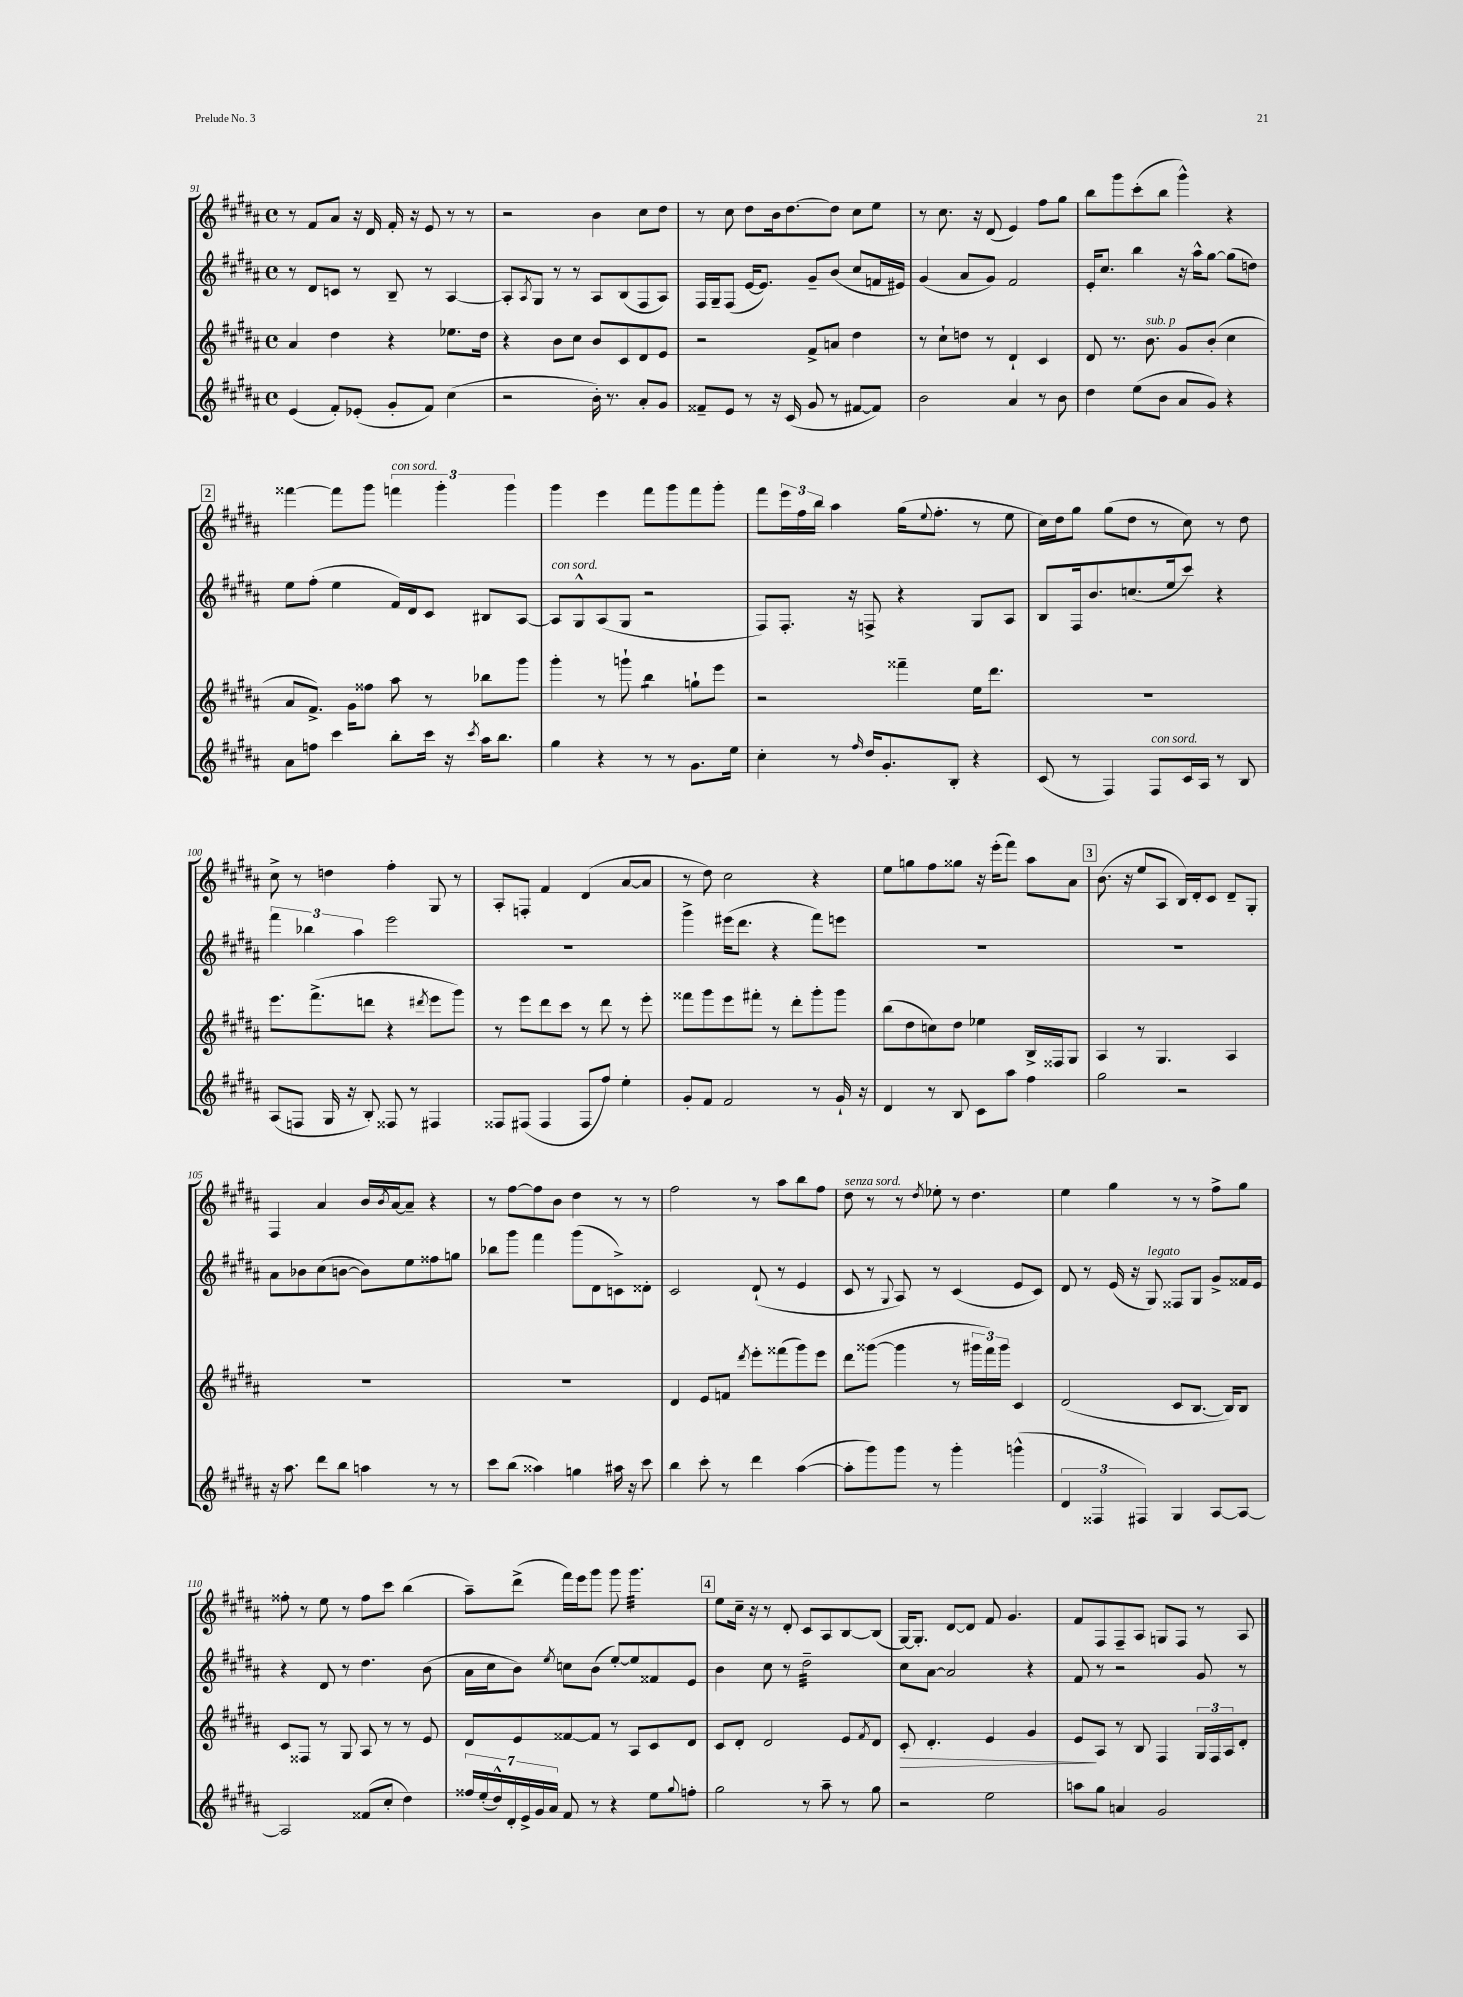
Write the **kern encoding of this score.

**kern	**kern	**kern	**kern
*staff4	*staff3	*staff2	*staff1
*clefG2	*clefG2	*clefG2	*clefG2
*k[f#c#g#d#a#]	*k[f#c#g#d#a#]	*k[f#c#g#d#a#]	*k[f#c#g#d#a#]
*M4/4	*M4/4	*M4/4	*M4/4
*met(c)	*met(c)	*met(c)	*met(c)
(4e/	4a#/	8r	8r
.	.	8d#/L	8f#/L
8f#'/L)	4dd#\	8c/J	8a#/J
(8e-'/J	.	8r	16r
.	.	.	16d#/
8g#'/L	4r	8B~/	16f#'/
.	.	.	16r
8f#/J)	.	8r	8e/
(4cc#\	8.ee-\L	[4A#/	8r
.	.	.	8r
.	16dd#\Jk	.	.
=	=	=	=
2r	4r	8A#'/]L	2r
.	.	8qA#/	.
.	.	8G#/J	.
.	8b\L	8r	.
.	8cc#\J	8r	.
16b'\)	8b/L	8A#/L	4b\
8.r	.	.	.
.	8c#/	(8B/	.
8a#'/L	8d#/	8F#/	8cc#\L
8g#/J	8e/J	8A#/J)	8dd#\J
=	=	=	=
8f##~/L	2r	16F#/LL	8r
.	.	16G#~/J	.
8e/J	.	(8F#/J	8cc#\
8r	.	[16e/LK	8dd#\L
.	.	8.e/]J)	.
16r	.	.	16b\k
(16c#/	.	.	[8.dd#\
8g#/	8f#^/L	8g#~/L	.
8r	8a/J	(8b/J	8dd#\]J
[8f#/L	4dd#\	8cc#/L	8cc#\L
8f#/]J)	.	16f/L	8ee\J
.	.	16e#/JJ)	.
=	=	=	=
2b\	8r	(4g#/	8r
.	8cc#`\L	.	8.cc#\
.	8dd\J	8a#/L	.
.	.	.	16r
.	8r	8g#/J)	(8d#/
4a#/	4d#`/	2f#/	4e/)
8r	4c#/	.	8ff#\L
8b\	.	.	8gg#\J
=	=	=	=
4dd#\	8d#/	16e'/LK	8bb\L
.	.	8.cc#/J	.
.	8.r	.	8ggg#\
(8ee\L	.	4bb\	(8ccc#'\
.	8.b\	.	.
8b\J	.	.	8bb\J
8a#/L	8g#/L	16r	4ggg#^^\)
.	.	16aa#^^\LK	.
8g#/J)	(8b'/J	[8gg#\J	.
4r	4cc#\	(8gg#\]L	4r
.	.	8dd\J)	.
=	=	=	=
8a#\L	8a#/L	8ee\L	[4fff##\
8ff\J	8.f#^/J)	(8ff#'\J	.
4ccc#\	.	4ee\	8fff##\]L
.	16g#\LK	.	.
.	8ff##\J	.	8ggg#\J
8bb'\L	8aa#\	16f#/LL)	6fff\
.	.	16d#/J	.
16ccc#\Jk	8r	8c#/J	.
.	.	.	6ggg#'\
16r	.	.	.
8qccc#/	.	.	.
16aa#\LK	8bb-\L	8B#/L	.
8.bb\J	.	.	.
.	.	.	6ggg#\
.	8ggg#\J	[8A#/J	.
=	=	=	=
4gg#\	4ggg#'\	8A#/]L	4ggg#\
.	.	8G#^^/	.
4r	8r	(8A#/	4eee\
.	8ggg`\	8G#/J	.
8r	4bb\	2r	8fff#\L
8r	.	.	8ggg#\
8.g#\L	8gg`\L	.	8fff#\
.	8eee\J	.	8ggg#'\J
16ee\Jk	.	.	.
=	=	=	=
4cc#'\	2r	8F#/L)	8fff#\L
.	.	8.F#'/J	24eee\L
.	.	.	24ff#\
.	.	.	24bb\JJ
8r	.	.	4aa#\
.	.	16r	.
16qqff#/	.	.	.
16dd#/LK	.	8F^/	.
8.g#'/	.	.	.
.	4fff##~\	4r	(16gg#\LK
.	.	.	8qqee/
.	.	.	8.ff#'\J
8B'/J	.	.	.
4r	16ee\LK	8G#/L	8r
.	8.ddd#\J	.	.
.	.	8A#/J	8ee\
=	=	=	=
(8c#/	1r	8B/L	16cc#\LL)
.	.	.	16dd#\J
8r	.	16F#/k	8gg#\J
.	.	8.b/	.
4F#/)	.	.	(8gg#\L
.	.	(8.cc/	8dd#\J
8F#/L	.	.	8r
.	.	16ee/k	.
16c#/L	.	8ccc#/J)	8cc#\)
16A#/JJ	.	.	.
8r	.	4r	8r
8B/	.	.	8dd#\
=	=	=	=
(8A#/L	8.eee\L	6fff#\	8cc#^\
8F/J	.	.	8r
.	.	6bb-\	.
.	(8.fff#^\	.	.
16G#/	.	.	4dd\
16r	.	.	.
.	.	6aa#\	.
8B'/)	8ddd\J	.	.
8F##/	4r	2eee\	4ff#'\
8r	.	.	.
.	8qddd#/	.	.
4F#/	8eee\L	.	8G#/
.	8ggg#\J)	.	8r
=	=	=	=
8F##/L	8r	1r	8A#'/L
(8F#/J	8eee\L	.	8F'/J
4F#/	8ddd#\	.	4f#/
.	8ccc#\J	.	.
8F#/L	8r	.	(4d#/
8ff#/J)	8ddd#\	.	.
4ee'\	8r	.	[8a#/L
.	8eee'\	.	8a#/]J
=	=	=	=
8g#'/L	8fff##\L	4ggg#^\	8r
8f#/J	8ggg#\	.	8dd#\)
2f#/	8eee\	(16eee#\LK	2cc#\
.	.	8.ddd#\J	.
.	8fff#'\J	.	.
.	8r	4r	.
.	8ddd#'\L	.	.
8r	8ggg#'\	8fff#\L)	4r
16g#`/	8ggg#\J	8eee\J	.
16r	.	.	.
=	=	=	=
4d#/	(8bb\L	1r	8ee\L
.	8dd#\	.	8gg\
8r	8cc\)	.	8ff#\
8B/	8dd#\J	.	8gg##\J
8c#\L	4ee-\	.	16r
.	.	.	(16eee'\LK
8aa#\J	.	.	8fff#\J)
4ff#\	16B^/LL	.	8aa#\L
.	16F##/J	.	.
.	8G#/J	.	8a#\J
=	=	=	=
2gg#\	4A#/	1r	(8.b\
.	.	.	16r
.	8r	.	8ee/L
.	4.G#/	.	8A#/J
2r	.	.	16B/LL)
.	.	.	16d#'/J
.	.	.	8c#/J
.	4A#/	.	8d#~/L
.	.	.	8G#'/J
=	=	=	=
16r	1r	8a#\L	4F#/
8.aa#\	.	.	.
.	.	8b-\	.
8ddd#\L	.	(8cc#\	4a#/
8bb\J	.	[8b\J	.
4aa\	.	8b\]L)	16b/LL
.	.	.	8qb/
.	.	.	[16a#/J
.	.	8ee\	8a#~/]J
8r	.	8ff##\	4r
8r	.	8gg\J	.
=	=	=	=
8ccc#\L	1r	8bb-\L	8r
(8bb\J	.	8ggg#\J	[8ff#\L
4aa##\)	.	4fff#\	8ff#\]
.	.	.	8b\J
4gg\	.	(8ggg#\L	4dd#\
.	.	8d#\	.
16aa#\	.	8c^\)	8r
16r	.	.	.
8ccc#\	.	8d##'\J	8r
=	=	=	=
4bb\	4d#/	2c#/	2ff#\
8ccc#'\	8e/L	.	.
8r	8f/J	.	.
.	8qddd#/	.	.
4ddd#\	8eee'\L	(8d#`/	8r
.	(8fff##\	8r	8aa#\L
([4aa#\	8ggg#\)	4e/	8bb\
.	8eee\J	.	8ff#\J
=	=	=	=
8aa#'\]L	8ddd#\L	8c#/	8dd#\
8ggg#\)	([8ggg##\J	8r	8r
.	.	8qqG#/	.
8ggg#\J	4ggg##\]	8A#/)	8r
.	.	.	8qdd#/
8r	.	8r	8ee-'\
4ggg#'\	8r	(4c#/	8r
.	24ggg#\LL	.	4.dd#\
.	24fff#\)	.	.
.	24ggg#\JJ	.	.
(4ggg^^\	4c#/	8e/L	.
.	.	8c#/J)	.
=	=	=	=
6d#/	(2d#/	8d#/	4ee\
.	.	8r	.
6F##/	.	.	.
.	.	(16e/	4gg#\
.	.	16r	.
6F#/)	.	.	.
.	.	8G#/)	.
4G#/	8c#/L	8F##/L	8r
.	[8.B/J	8G#/J	8r
[8A#/L	.	8g#^/L	8ff#^\L
.	16B/]LK)	.	.
8A#/_J	8B/J	16f##/L	8gg#\J
.	.	16e/JJ	.
=	=	=	=
2A#/]	8c#/L	4r	8ff##'\
.	8F##/J	.	8r
.	8r	8d#/	8ee\
.	8G#/	8r	8r
(8f##/L	8A#/	4.dd#\	8ff##\L
8cc#'/J	8r	.	8ccc#\J
4dd#\)	8r	.	(4bb\
.	8e/	(8b\	.
=	=	=	=
28ff##/LL	8d#/L	16a#\LL	8aa#~\L)
(28ee'/	.	.	.
.	.	16cc#\J	.
28dd#^^/)	.	.	.
28d#'/	.	.	.
.	8e/	8b\J)	(8ddd#^\J
28e^/	.	.	.
28g#/	.	.	.
28a#/JJ	.	.	.
.	.	8qee/	.
8f#/	[8f##/	8cc\L	16fff#\LL)
.	.	.	16eee\J
8r	8f##/]J	(8b\J	8ggg#\J
4r	8r	[8ee'/L)	8ggg#\
.	8A#/L	8ee/]	4.ggg#\
8ee\L	8c#/	8f##/	.
8qqgg#/	.	.	.
8ff'\J	8d#/J	8e/J	.
=	=	=	=
2gg#\	8c#/L	4b\	8ee\L
.	8d#'/J	.	16cc#~\Jk
.	.	.	16r
.	2d#/	8cc#\	8r
.	.	8r	8d#'/
8r	.	2dd#~\	8c#/L
8aa#~\	.	.	8A#/
8r	8e/L	.	[8B/
.	8qf#/	.	.
8gg#\	8d#/J	.	(8B/]J
=	=	=	=
2r	8c#'/	8cc#\L	[16G#/LK)
.	.	.	8.G#'/]J
.	4.d#'/	[8a#\J	.
.	.	2a#/]	[8d#/L
.	.	.	8d#/]J
2ee\	4e/	.	8f#/
.	.	.	4.g#/
.	4g#/	4r	.
=	=	=	=
8aa\L	8e/L	8f#/	8f#/L
8gg#\J	8A#/J	8r	8F#/
4a/	8r	2r	8F#~/
.	8B/	.	8A#/J
2g#/	4F#/	.	8G/L
.	.	.	8F#/J
.	24G#/LL	8g#/	8r
.	24F#/	.	.
.	24A#/J	.	.
.	8d#'/J	8r	8A#/
==	==	==	==
*-	*-	*-	*-
